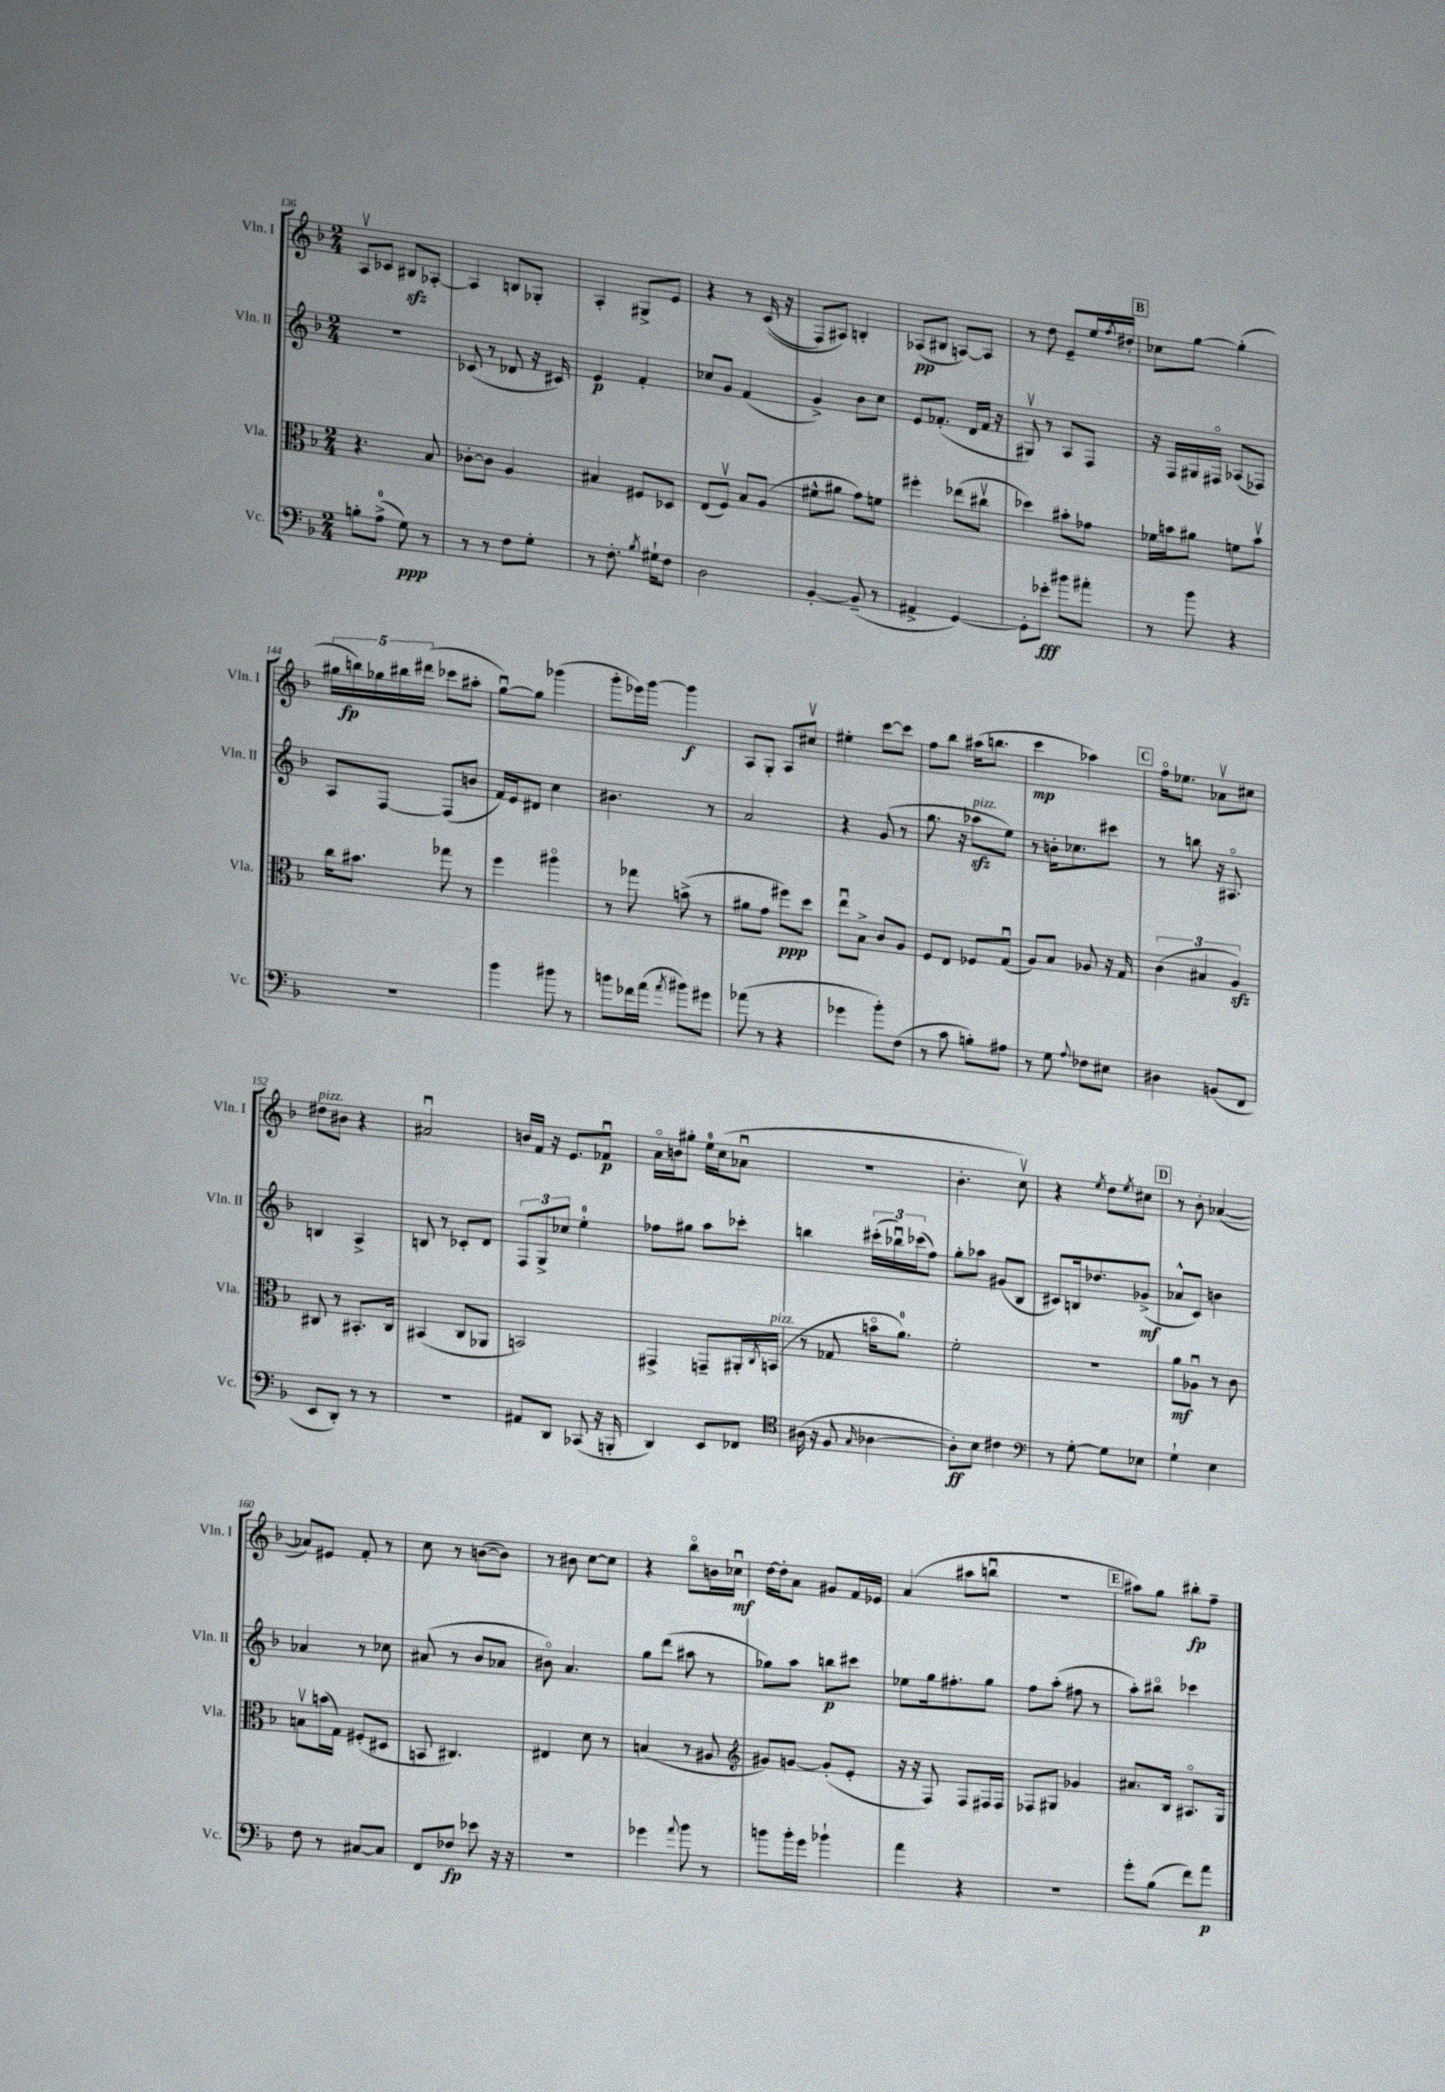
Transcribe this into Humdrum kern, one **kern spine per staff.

**kern	**kern	**kern	**kern
*staff4	*staff3	*staff2	*staff1
*clefF4	*clefC3	*clefG2	*clefG2
*k[b-]	*k[b-]	*k[b-]	*k[b-]
*M2/4	*M2/4	*M2/4	*M2/4
8B'	4.r	2r	8Av
(8A^	.	.	8c-
8G)	.	.	8B#
8r	8B-	.	[8A-'
=	=	=	=
8r	[8c-'	(8c-	4A-]
8r	8c-]	8r	.
8F	4A	8d-	8B
8G'	.	16r	8G-'
.	.	16c#)	.
=	=	=	=
8r	4B#	4e	4A'
8.F'	.	.	.
.	8F#	4f'	8G#^
8qB-	.	.	.
16G#`	.	.	.
8F	8D-	.	8e
=	=	=	=
2D	(8E	8cc-	4r
.	8Fv)	8g	.
.	8B-	(4f	8r
.	(8A	.	&((16c
.	.	.	16r
=	=	=	=
[4BB-'	8f#^^	4g^)	8F)
.	8a#	.	8A#&)
(8BB-~]	8g)	8b-	4B'
8r	8f	8cc	.
=	=	=	=
4AA#^	4ff#'	8e	(8A-
.	.	(8.f-'	8B#
[4GG)	(8ee-	.	[8A)
.	.	16d	.
.	8cc#v	16f-	8A]
.	.	16r	.
=	=	=	=
8GG']	4dd-)	8G#v)	8r
8e-'	.	8r	8dd
8b#	8b#'	8A	8e~
8a#'	8g-	8F	16ee
.	.	.	8qff
.	.	.	16dd#'
=	=	=	=
8r	16f-	16r	8cc-
.	16b	16F	.
8b-	8a#	16G#	[8gg
.	.	16F#o	.
4r	8f	(8A-	(4gg']
.	8bv	8F-)	.
=	=	=	=
2r	16cc	8A	20gg#
.	.	.	20bb)
.	8.b#	.	.
.	.	.	20gg-
.	.	[8F	.
.	.	.	20bb#
.	.	.	(20ddd#
.	8gg-	(8F]	8ccc-
.	8r	8b	8aa#'
=	=	=	=
4b-	4ff	16f)	[8ggu)
.	.	16e	.
.	.	8d#	8gg]
8b#	4aa#o	4cc	(4ggg-
8r	.	.	.
=	=	=	=
8b	8r	4.b#	8ggg'
16f-	8gg-	.	16eee-)
(16a	.	.	[16ggg
8qa	.	.	.
8b#)	(8b^	.	4ggg]
8g#	8r	8r	.
=	=	=	=
(8a-	8a#	2a	8A
8r	8g	.	8G'
4r	8ff#)	.	8A
.	8dd	.	8cc#v
=	=	=	=
4g-	8eeu	4r	4ee#'
.	8B-^	.	.
8b-')	8c	(8g	[8ccc
(8F	8A	8r	8ccc]
=	=	=	=
8r	8F	8.gg	8ff
8c	8E	.	8bb-
.	.	16r	.
8B')	8F-	8aa-	(16aa#
.	.	.	8.bb
8A#	(8Gu	8ee)	.
=	=	=	=
8r	8A)	8r	4ccc
8G	8B-	16b'	.
.	.	8.cc-	.
8qqA	.	.	.
8F-	8A-	.	4aa-)
8E#	16r	8ccc#	.
.	16G	.	.
=	=	=	=
4D#	(6c	8r	16ffo
.	.	.	8.ee-
.	.	8bb	.
.	6B#	.	.
(8BB	.	16r	8a-v
.	.	8.A#o	.
.	6A)	.	.
8FF	.	.	8cc#
=	=	=	=
8EE	8C#	4B	8dd#
8DD')	8r	.	8b#
8r	8.BB#'	4A^	4r
8r	.	.	.
.	16C#	.	.
=	=	=	=
2r	(4BB#	8B	2a#u
.	.	8r	.
.	8C	8c-'	.
.	8AA-	8d	.
=	=	=	=
8AA#	2BB)	12F	16b
.	.	.	16f
.	.	12G^	.
8DD	.	.	16r
.	.	12cc-	.
.	.	.	8.e
(8CC-	.	4ee'	.
16r	.	.	8f-u
16BBB'	.	.	.
=	=	=	=
4DD)	4GG#^	8ff-	16ao
.	.	.	16b
.	.	8gg#	8gg#'
8EE	8GG~	8aa	16ee
.	.	.	(16cc
8FF-	16AA#'	8ccc-'	8a-u
.	8qC	.	.
.	(16BB	.	.
=	=	=	=
*clefC4	*	*	*
(16A#	8r	4bb	2r
16r	.	.	.
8F	8G-	.	.
16qqG	.	.	.
[4A-	16bo	(24ccc#'	.
.	.	24bb-u)	.
.	8.a)	.	.
.	.	(24ccc-	.
.	.	8ff)	.
=	=	=	=
8A-'])	2f'	8gg'	4.b-'
8B-	.	8aa-	.
4c#	.	(8g#	.
.	.	8B-	8ccv)
=	=	=	=
*clefF4	*	*	*
8r	2r	8c#)	4r
[8G'	.	16B	.
.	.	8.dd-	.
.	.	.	8qee
8G]	.	.	8dd
.	.	.	8qee
8E-	.	(8g-^	8cc#
=	=	=	=
4G`	8a	8a-^^	8r
.	8A-u	8c)	8b-'
4E	8r	4b	([4a-
.	8c	.	.
=	=	=	=
8F	8Bv	4a-	8a-])
8r	(16b	.	8e#
.	16G)	.	.
[8C#	(8F#'	8r	8f'
8C#]	8D#	8cc-	8r
=	=	=	=
8FF	8BB	(8a#	8cc
8F-	4.C#)	8r	8r
8e-	.	8b-	([8b
16r	.	8a-	8b])
16r	.	.	.
=	=	=	=
2r	4E#	8b#o)	8r
.	.	4.a	8b#
.	8d	.	[8cc
.	8r	.	8cc]
=	=	=	=
4g-	(4B	8gg	4r
.	.	(8ddd	.
8qqa	.	.	.
8b-	8r	8aa#	8bb-o
8r	8A#	8r	16b
.	.	.	16cc-u
=	=	=	=
*	*clefG2	*	*
8b	8g#)	8gg-)	[16dd
.	.	.	16dd']
16b'	[8g	8aa	8a
16g	.	.	.
4b-`	(8g']	8bb	8g#
.	8e'	8ccc#	16f
.	.	.	16e-
=	=	=	=
4a	16r	8ee-	(4a
.	16r	.	.
.	8F)	16gg	.
.	.	8.ff#'	.
4r	8F	.	8aa#
.	16F#	8gg	8bbu
.	16F#	.	.
=	=	=	=
2r	8F-	8ff	2r
.	8G#	(8aa'	.
.	4g-	8ff#	.
.	.	8r	.
=	=	=	=
8g'	8.a#	8aa')	8aa#)
(8B-	.	8bb#o	8gg
.	16B-	.	.
8f)	8.A#o	4ccc-	8bb#'
8a	.	.	8ff~
.	16G	.	.
==	==	==	==
*-	*-	*-	*-
